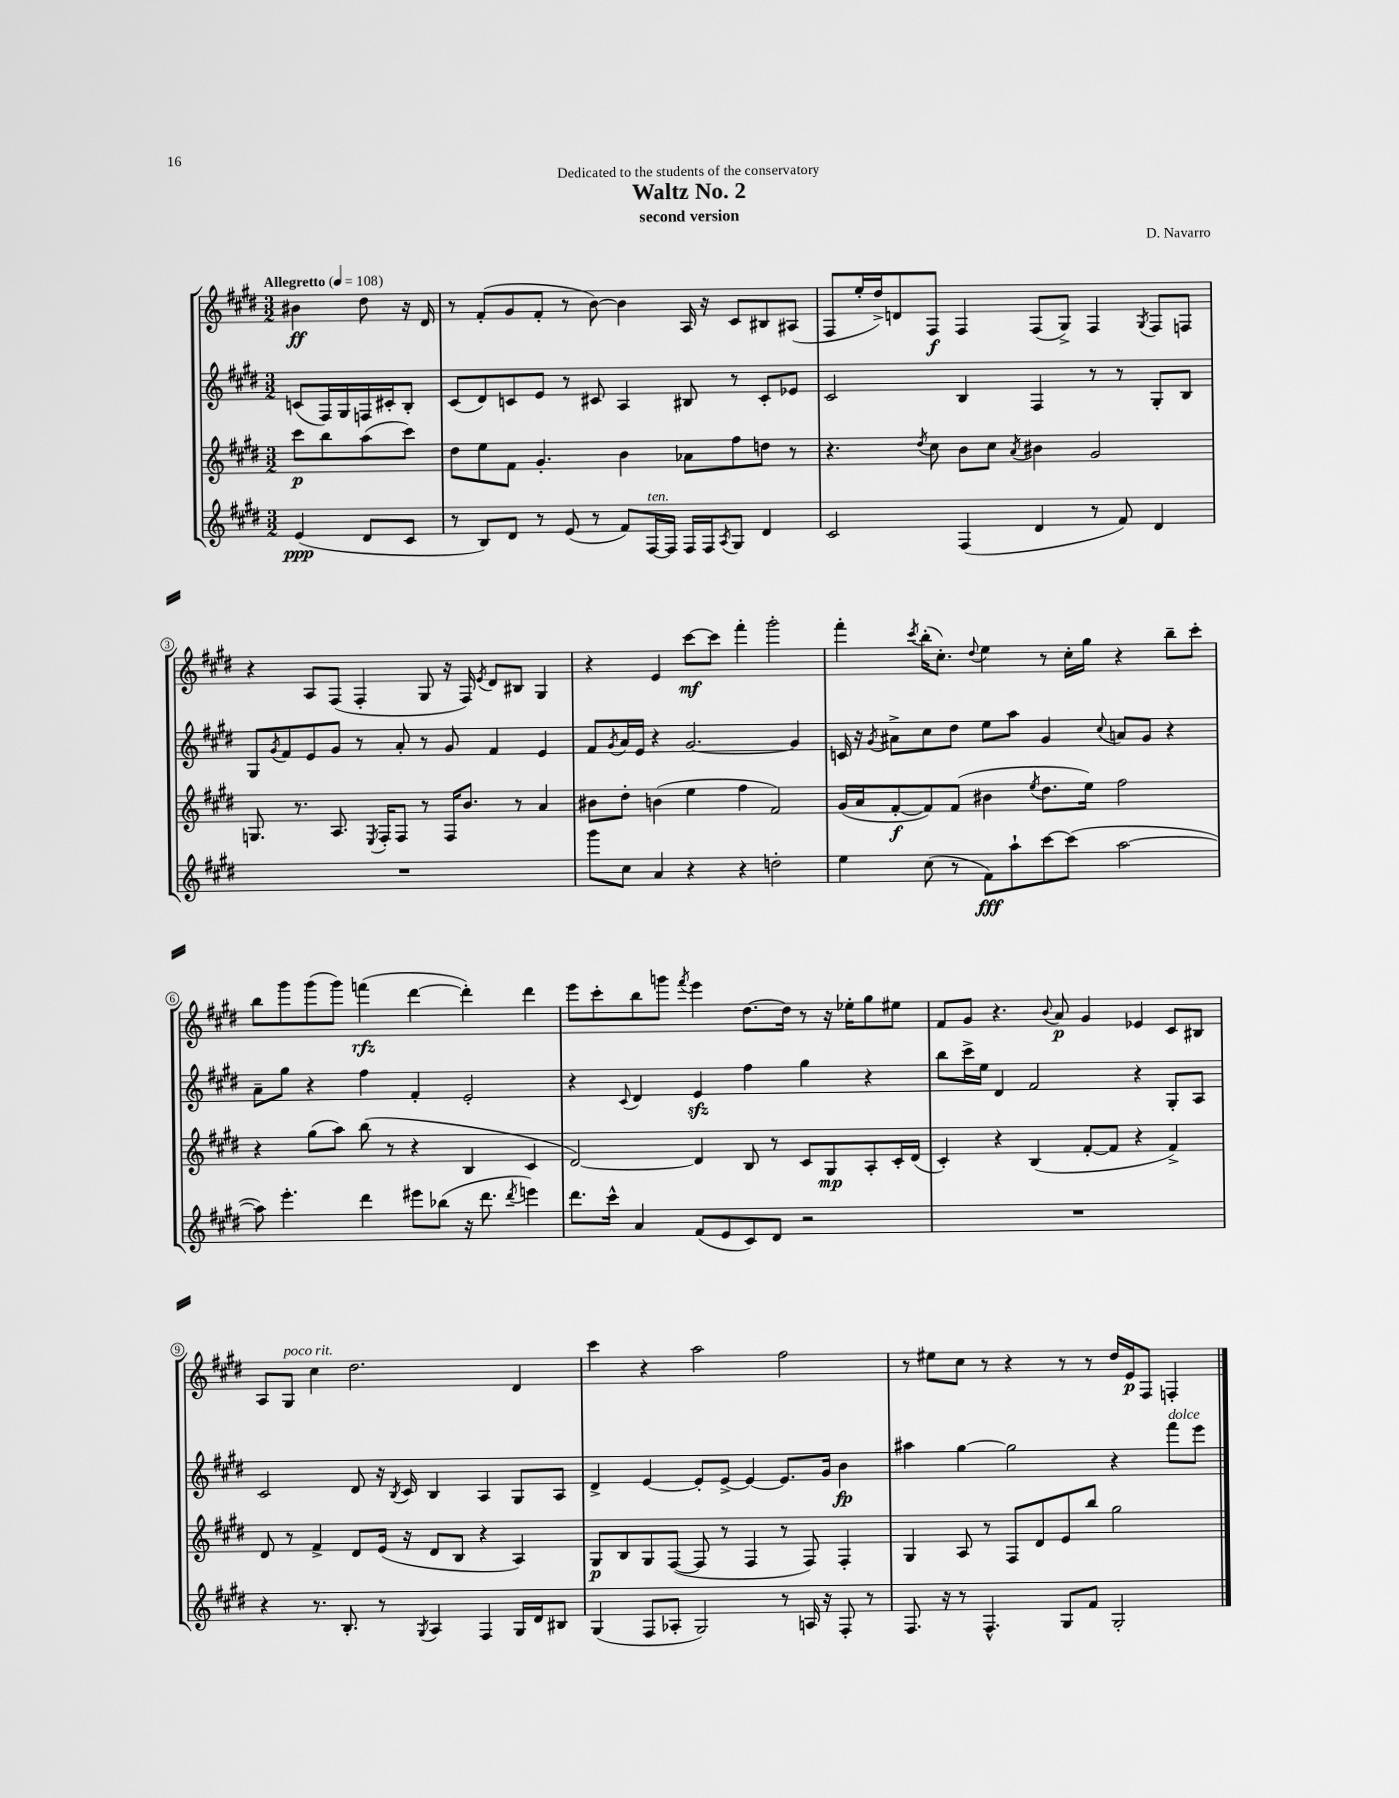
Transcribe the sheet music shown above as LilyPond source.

\header { title = "Waltz No. 2" composer = "D. Navarro" subtitle = "second version" dedication = "Dedicated to the students of the conservatory" }
<<
\new StaffGroup <<
\new Staff = "s0" {
    \clef treble \key e \major \numericTimeSignature \time 3/2 \partial 2 \tempo "Allegretto" 4 = 108
    bis'4\ff dis''8 r16 dis'16 |
    r8 fis'8-.( gis'8 fis'8-. r8 b'8~) b'4 a16 r16 cis'8 bis8 ais8( |
    fis8 e''16-. dis''16->) d'8 fis8\f fis4 fis8( gis8->) fis4 \acciaccatura { gis8 } fis8 f8 |
    r4 a8 fis8( fis4-. gis8 r16 fis16) \acciaccatura { e'8 } dis'8 bis8 gis4 |
    r4 e'4 cis'''8~\mf cis'''8 fis'''4-. gis'''2-. |
    fis'''4-. \acciaccatura { cis'''8 } b''16-.( cis''8.-.) \appoggiatura { dis''8 } e''4 r8 cis''16-. gis''16 r4 b''8-- cis'''8-. |
    b''8 gis'''8 gis'''8( gis'''8) f'''4\rfz( dis'''4~ dis'''4-.) dis'''4 |
    e'''8 cis'''8-. b''8 g'''8 \acciaccatura { fis'''8 } e'''4 dis''8.~ dis''16 r8 r16 ees''16-. gis''8 eis''8 |
    fis'8 gis'8 r4. \appoggiatura { b'8 } a'8\p gis'4 ees'4 cis'8 bis8 |
    a8 gis8^\markup { \italic "poco rit." } cis''4 dis''2. dis'4 |
    cis'''4 r4 a''2 fis''2 |
    r8 eis''8 cis''8 r8 r4 r8 r8 dis''16 e'16\p fis8 f4-. \bar "|." |
}
\new Staff = "s1" {
    \clef treble \key e \major \numericTimeSignature \time 3/2 \partial 2
    c'8( fis16) gis16 f16 cis'16-. b8-. |
    cis'8( dis'8) c'8 e'8 r8 cis'8 a4 bis8 r8 cis'8-. ees'8 |
    cis'2 b4 fis4 r8 r8 gis8-. b8 |
    gis8 \acciaccatura { gis'8 } fis'8 e'8 gis'8 r8 a'8-. r8 gis'8 fis'4 e'4 |
    fis'8 \acciaccatura { gis'8 } a'16 e'16 r4 gis'2.~ gis'4 |
    c'16 r16 \acciaccatura { gis'8 } ais'8-> cis''8 dis''8 e''8 a''8 gis'4 \appoggiatura { cis''8 } a'8 gis'8 r4 |
    a'8-- gis''8 r4 fis''4 fis'4-. e'2-. |
    r4 \appoggiatura { cis'8 } dis'4 e'4\sfz fis''4 gis''4 r4 |
    b''8 cis'''16-> e''16 dis'4 fis'2 r4 gis8-. a8 |
    cis'2 dis'8 r16 \acciaccatura { b8 } cis'16 b4 a4 gis8 a8 |
    dis'4-> e'4~ e'8-. e'8~-> e'4~ e'8. gis'16 b'4\fp |
    ais''4 gis''4~ gis''2 r4 fis'''8^\markup { \italic "dolce" } e'''8 \bar "|." |
}
\new Staff = "s2" {
    \clef treble \key e \major \numericTimeSignature \time 3/2 \partial 2
    cis'''8\p b''8 a''8( cis'''8) |
    dis''8 e''8 fis'8 gis'4.-. b'4 aes'8 fis''8 d''8 r8 |
    r4. \acciaccatura { dis''8 } cis''8 b'8 cis''8 \acciaccatura { a'8 } bis'4 gis'2 |
    g8. r8. a8. \acciaccatura { e8 } fis16-. fis8 r8 fis16 b'8. r8 a'4 |
    bis'8 dis''8-. b'4( e''4 fis''4 fis'2) |
    gis'16( a'16 fis'8~-.\f fis'8) fis'8( bis'4 \acciaccatura { e''8 } dis''8. e''16) fis''2 |
    r4 gis''8( a''8) b''8( r8 r4 b4 cis'4 |
    dis'2~) dis'4 b8 r8 cis'8 gis8\mp a8-. cis'16-. dis'16( |
    cis'4-.) r4 b4( fis'8~-. fis'8 r4 fis'4->) |
    dis'8 r8 fis'4-> dis'8 e'16( r16 dis'8 b8 r4 a4) |
    gis8\p b8 gis8 fis8~( fis8 r8 fis4 r8 fis8) fis4-. |
    gis4 a8 r8 fis8 dis'8 e'8 b''8 gis''2 \bar "|." |
}
\new Staff = "s3" {
    \clef treble \key e \major \numericTimeSignature \time 3/2 \partial 2
    e'4\ppp( dis'8 cis'8 |
    r8 b8) dis'8 r8 e'8( r8 fis'8) fis16~^\markup { \italic "ten." } fis16 fis16 fis16 \acciaccatura { a8 } gis8 dis'4 |
    cis'2 fis4( dis'4 r8 fis'8) dis'4 |
    R1. |
    gis'''8 cis''8 a'4 r4 r4 d''2-. |
    e''4 cis''8( r8 fis'8\fff) a''8-! cis'''8~ cis'''8( a''2~ |
    a''8) e'''4.-. dis'''4 eis'''8 bes''8( r16 dis'''8. \acciaccatura { dis'''8 } e'''4) |
    dis'''8. cis'''16-^ a'4 fis'8( e'8 cis'8) dis'8 r2 |
    R1. |
    r4 r8. b8.-. r8 \acciaccatura { gis8 } a4 fis4 gis16 dis'16 bis8 |
    gis4( fis8 aes8-. gis2) r8 a16 r16 fis8-. r8 |
    fis8. r16 r8 fis4.-^ gis8 fis'8 gis2-. \bar "|." |
}
>>
>>
\layout { \context { \Score \override BarNumber.stencil = #(make-stencil-circler 0.1 0.3 ly:text-interface::print) } }
